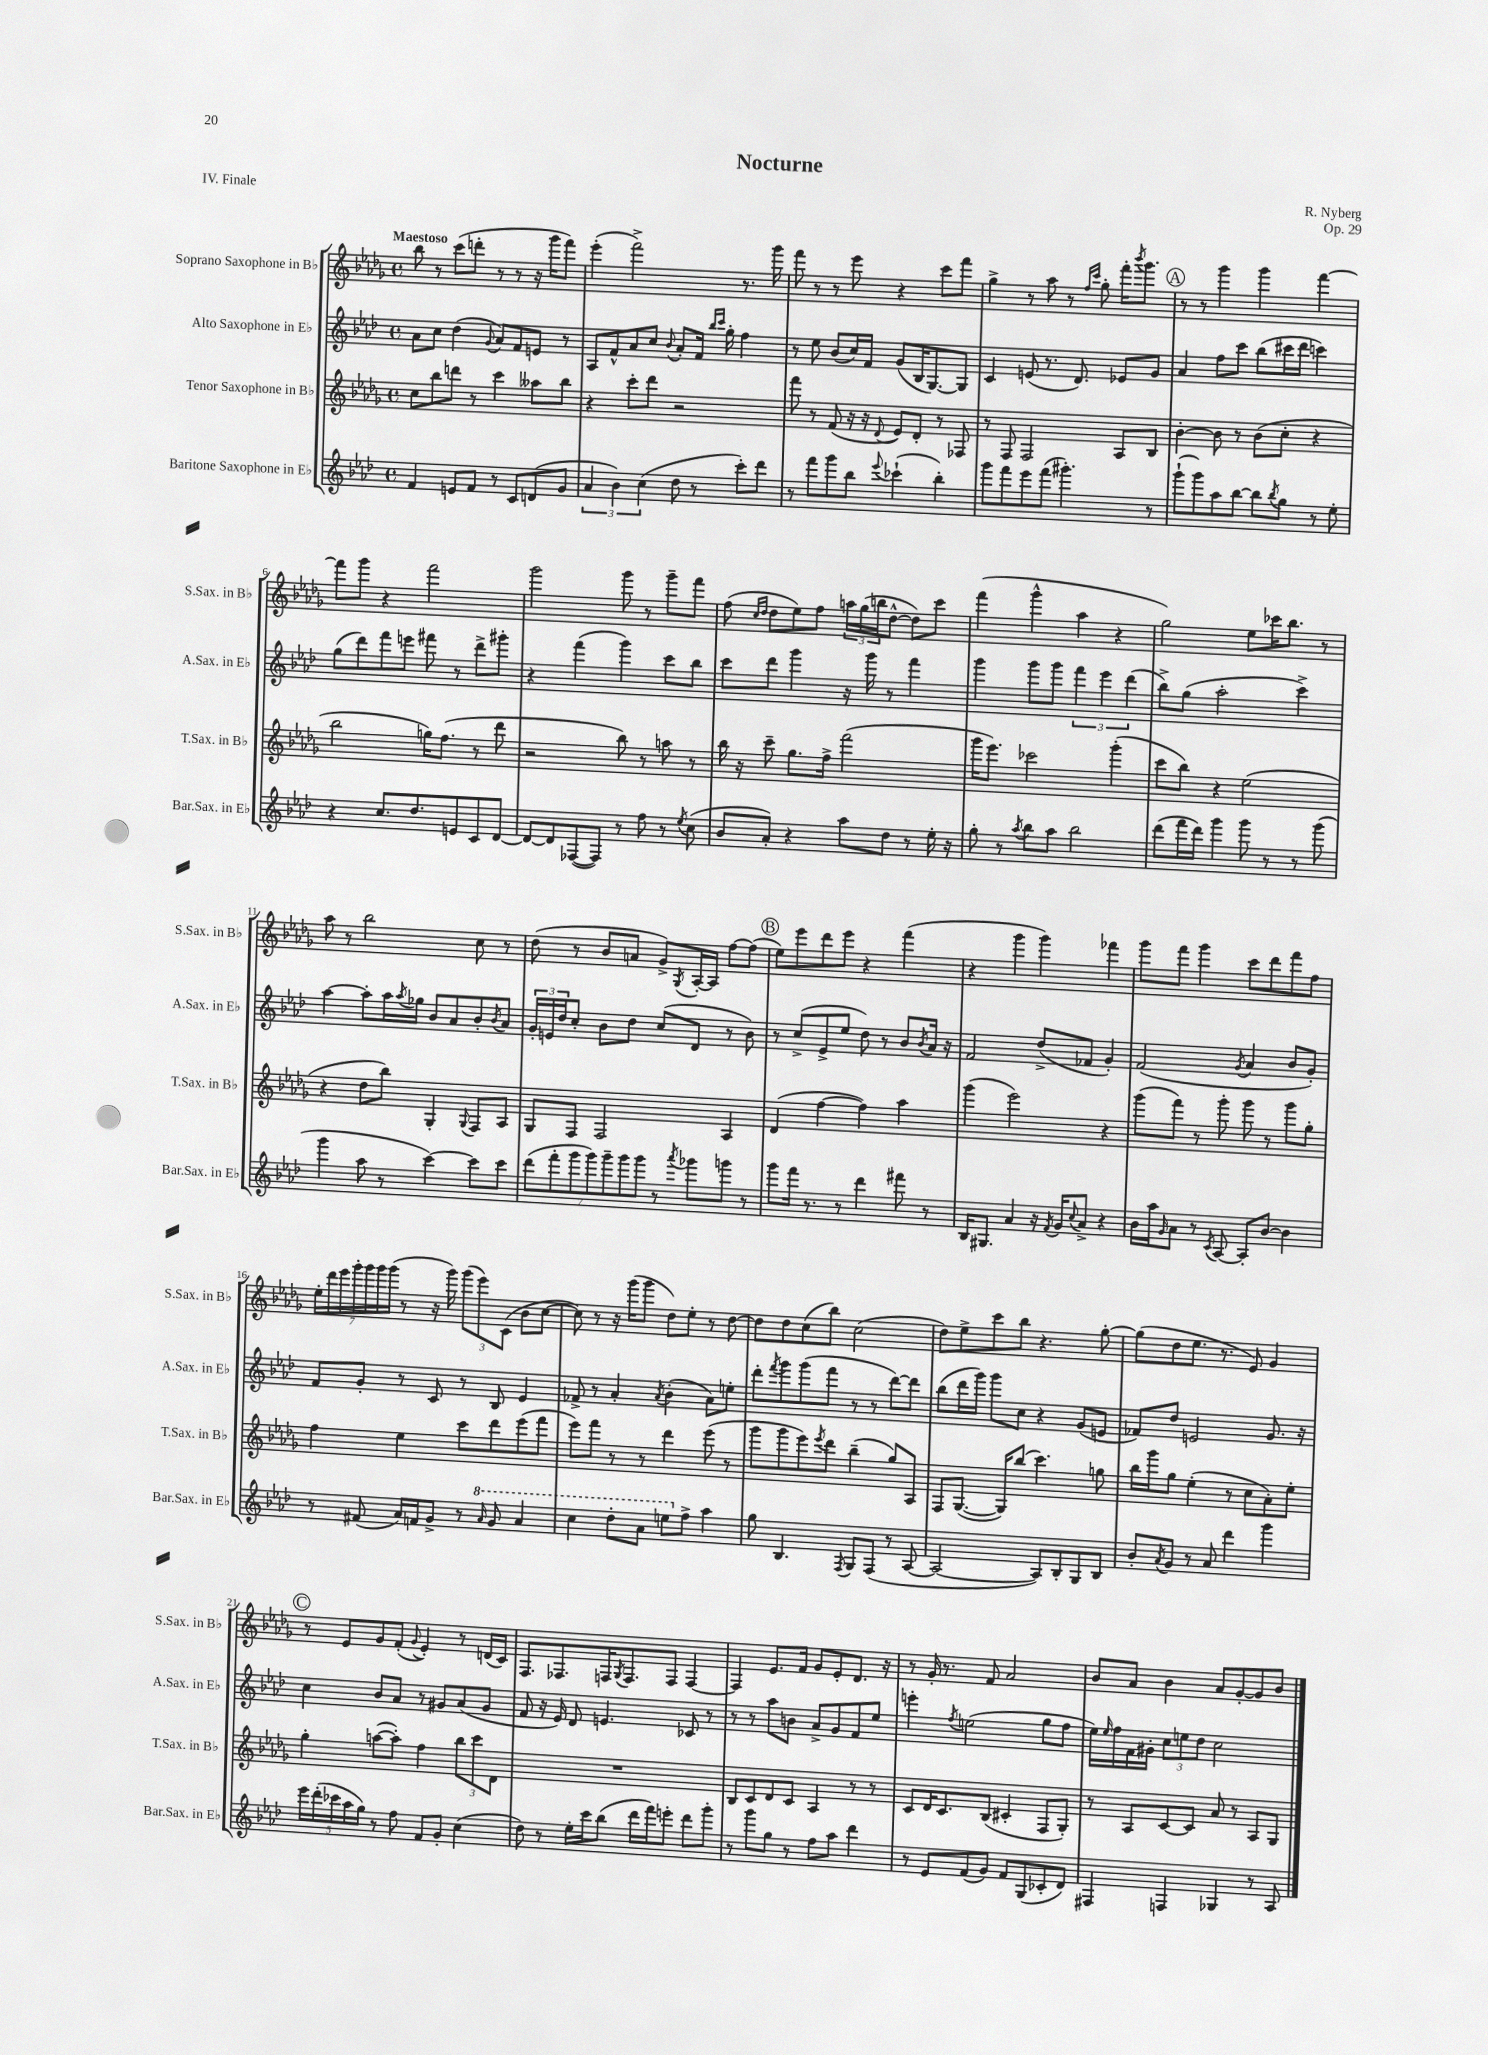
\header { title = "Nocturne" composer = "R. Nyberg" opus = "Op. 29" piece = "IV. Finale" }
<<
\new StaffGroup <<
\new Staff = "s0" \with { instrumentName = "Soprano Saxophone in Bb" shortInstrumentName = "S.Sax. in Bb" } {
    \clef treble \key des \major \defaultTimeSignature \time 4/4 \tempo "Maestoso"
    bes''8 r8 c'''8( d'''8-. r8 r8 r16 ges'''16 f'''8) |
    ees'''4-.( f'''2->) r8. ges'''16 |
    f'''8 r8 r8 ees'''8 r4 c'''8 f'''8 |
    ges''4-> r8 aes''8 r8 \grace { f''16 c'''16 } ges''8-. f'''16-. \acciaccatura { bes'''8 } ges'''8. |
    \mark \markup { \circle "A" } r8 r8 ges'''4 ges'''4 f'''4~ |
    f'''8 ges'''8 r4 f'''2 |
    ges'''2 ges'''8 r8 ges'''8-- f'''8 |
    f''8( \grace { c''16 des''16 } des''8 ees''8) f''8 \tuplet 3/2 { a''16 ges''16( b''16 } des''8~-^ des''8) c'''8 |
    f'''4( ges'''4-^ aes''4 r4 |
    ges''2) ees''8 ces'''16 bes''8. r8 |
    aes''8 r8 bes''2 c''8 r8 |
    des''8( r8 bes'8 a'8 ges'8->) \acciaccatura { ges8 } aes16~-. aes16 f''8~ f''8( |
    \mark \markup { \circle "B" } ees''8) ees'''8 des'''8 ees'''8 r4 f'''4( |
    r4 ges'''4 ges'''4) fes'''4 |
    ges'''8 f'''8 ges'''4 c'''8 des'''8 f'''8 f''8 |
    \tuplet 7/4 { ees''16-. des'''16 ees'''16 ges'''16-. ges'''16 ges'''16 ges'''16( } r8 r16 ges'''16) \tuplet 3/2 { ges'''8( ees'''8) c'8( } bes'8 c''8~ |
    c''8) r8 r16 ges'''16( ges'''8 des''8) ees''8-. r8 des''8~ |
    des''8 des''8 c''8( bes''8) c''2( |
    des''8) ees''8-> c'''8 bes''8 r4. ges''8~-. |
    ges''8( des''8 ees''8. r8. ees'8) ges'4 |
    \mark \markup { \circle "C" } r8 ees'8 ges'8 f'8-.( \appoggiatura { ges'8 } ees'4-.) r8 d'16( c'16) |
    f8. fes8. f16 \acciaccatura { ges8 } f8. f8 f4~ |
    f4 ees'8. f'16 ges'8 ees'8-. des'8. r16 |
    r8 ges'16-. r8. f'8 aes'2 |
    bes'8 aes'8 bes'4 aes'8 ges'8~-. ges'8 bes'8 \bar "|." |
}
\new Staff = "s1" \with { instrumentName = "Alto Saxophone in Eb" shortInstrumentName = "A.Sax. in Eb" } {
    \clef treble \key aes \major \defaultTimeSignature \time 4/4
    aes'8 c''8 des''4( \appoggiatura { g'8 } aes'8) f'8 e'8 r8 |
    aes8 f'8-^ aes'8 c''8 \appoggiatura { bes'8 } aes'8-. f'16 \grace { bes''16 c'''16 } g''16-. f''4 |
    r8 ees''8 bes'8( c''16) f'16 g'8( bes16 g8.~) g8 |
    c'4 e'8( r8. des'8.) ees'8 g'8 |
    \mark \markup { \circle "A" } aes'4 f''8 c'''8 bes''8( cis'''16 des'''16 c'''4) |
    g''8( des'''8) f'''8 e'''8 fis'''8 r8 des'''8-> gis'''8-. |
    r4 f'''4( g'''4) c'''8 bes''8 |
    c'''8 des'''8 g'''4 r16 g'''16 r8 f'''4 |
    g'''4 g'''8 g'''8 \tuplet 3/2 { f'''4 ees'''4 des'''4( } |
    bes''8->) g''8( aes''2-. c'''4->) |
    aes''4~ aes''8-. aes''16 \acciaccatura { aes''8 } ges''16 bes'8 aes'8 bes'8-. \acciaccatura { bes'8 } aes'8 |
    \tuplet 3/2 { g'16-. e'16 des''16 } c''8-. bes'8 des''8 c''8( des'8 r8 bes'8) |
    \mark \markup { \circle "B" } r8 c''8->( ees'8-> ees''8 des''8) r8 bes'8 \acciaccatura { bes'8 } aes'16 r16 |
    f'2 des''8->( fes'8 g'4-.) |
    f'2( \acciaccatura { g'8 } aes'4 bes'8 g'8-.) |
    f'8 g'8-. r8 c'8 r8 bes8 ees'4 |
    fes'8-> r8 aes'4-. \acciaccatura { aes'8 } bes'4-.( aes'8) e''8-. |
    des'''8-. \acciaccatura { f'''8 } g'''8 g'''8( f'''8 r8 r8 des'''8~) des'''8 |
    bes''8( des'''16 g'''16) g'''8 c''8 r4 g'8( e'8 |
    fes'8) des''8 e'2 g'8. r16 |
    \mark \markup { \circle "C" } c''4 bes'8 aes'8 r8 gis'8 aes'8( gis'8 |
    f'8 r16 ees'16) des'8 e'4. ces'8 r8 |
    r8 r8 aes''8 b'8 aes'8-> g'8 f'8 ees''8 |
    e'''4-. \acciaccatura { f''8 } e''2( g''8 f''8 |
    ees''16) \grace { ees''16 } f''16 f'16 gis'16-. \tuplet 3/2 { c''8 e''8 des''8 } c''2 \bar "|." |
}
\new Staff = "s2" \with { instrumentName = "Tenor Saxophone in Bb" shortInstrumentName = "T.Sax. in Bb" } {
    \clef treble \key des \major \defaultTimeSignature \time 4/4
    c''8 bes''8 d'''8 r8 c'''4 aeses''8 bes''8 |
    r4 c'''8-. des'''8 r2 |
    f'''8 r8 f'8( r16 r16 \appoggiatura { des'8 } ees'8) des'8-. r8 fes8 |
    r8 f8 f2 aes8 bes8 |
    \mark \markup { \circle "A" } bes'4~-. bes'8 r8 bes'8( c''8-. r4 |
    bes''2 g''16) f''8.( r8 des'''8 |
    r2 bes''8) r8 a''8 r8 |
    bes''16 r16 c'''8-- ges''8. f''16-> f'''2( |
    ges'''16 ees'''8.) ces'''2 ges'''4-.( |
    c'''8 bes''8) r4 ees''2( |
    r4 des''8 bes''8) ges4-. \appoggiatura { ges8 } f8 aes8 |
    ges8 f8 f2 aes4 |
    \mark \markup { \circle "B" } des'4( f''4~ f''4) aes''4 |
    ges'''4( ees'''2) r4 |
    ges'''8( f'''8) r8 ges'''8-. ges'''8 r8 ges'''8 ges''8-. |
    f''4 ees''4 c'''8 des'''8 ees'''8( f'''8 |
    ees'''8) f'''8 r8 r8 des'''4 ees'''8( r8 |
    ges'''8 ges'''8 ees'''8) \acciaccatura { ees'''8 } des'''8 bes''4--( ges''8) aes8 |
    f8 ges8.~( ges16) bes''8( c'''4.) g''8 |
    bes''16 ges'''16 ges''8 ees''4-.( r8 c''8 aes'8-.) ees''8-. |
    \mark \markup { \circle "C" } ges''4-. a''8~( a''8-.) f''4 \tuplet 3/2 { bes''8 c'''8 des'8 } |
    R1 |
    bes8 c'8 des'8 c'8 aes4 r8 r8 |
    c'8 des'16 c'8. bes8( cis'4-. f8 ges8-.) |
    r8 aes8 c'8~ c'8 aes'8 r8 aes8 ges8 \bar "|." |
}
\new Staff = "s3" \with { instrumentName = "Baritone Saxophone in Eb" shortInstrumentName = "Bar.Sax. in Eb" } {
    \clef treble \key aes \major \defaultTimeSignature \time 4/4
    f'4 e'8 f'8 r8 c'8 d'8( g'8 |
    \tuplet 3/2 { aes'4 bes'4) c''4( } des''8 r8 c'''8-.) des'''8 |
    r8 f'''8 g'''8 bes''8 \appoggiatura { ees'''8 } ces'''4-!( bes''4-.) |
    g'''8 f'''8 ees'''8 f'''8( gis'''4.-.) r8 |
    \mark \markup { \circle "A" } g'''8-!( g'''8) aes''8 bes''8~ bes''8 \acciaccatura { bes''8 } g''8 r8 ees''8-. |
    r4 c''8. des''8. e'8 c'8 des'8~ |
    des'8~ des'8 fes8~( fes8) r8 f''8 r8 \acciaccatura { ees''8 } c''8( |
    bes'8 aes'8-.) r4 aes''8 des''8 r8 ees''16-. r16 |
    g''8-. r8 \acciaccatura { aes''8 } bes''8 aes''8 bes''2 |
    des'''8( f'''16 des'''16) g'''4 g'''8 r8 r8 g'''8( |
    g'''4 aes''8 r8 c'''4~) c'''8 c'''8 |
    \tuplet 7/4 { des'''8( f'''8-. g'''8 g'''8) g'''8-- g'''8 g'''8 } r8 \acciaccatura { aes'''8 } ges'''8 g'''8 r8 |
    \mark \markup { \circle "B" } g'''8 f'''16 r8. r8 des'''4 fis'''8 r8 |
    bes16 gis8. aes'4 r16 \acciaccatura { f'8 } g'16 \appoggiatura { c''8 } aes'8-> r4 |
    bes'16 aes''16 \grace { g'16 } aes'8 r8 \acciaccatura { c'8 } aes8~ aes8-. bes'8~ bes'4 |
    r8 fis'8( aes'16) f'16 g'8-> r8 \ottava #1 \grace { aes''16 } g''8 aes''4 |
    c'''4 des'''8-. aes''8 e'''8 \ottava #0 f''8-> aes''4 |
    g''8 bes4. \acciaccatura { f8 } g8 f8( r8 aes8~ |
    aes2~ aes8) bes8-. g8 bes8 |
    bes'8-. \acciaccatura { aes'8 } g'8 r8 aes'8 des'''4 g'''4 |
    \mark \markup { \circle "C" } \tuplet 5/4 { ees'''16 des'''16-.( ces'''16 aes''16 g''16) } r8 f''8 f'8 g'8-. c''4( |
    des''8) r8 ees''16-. c'''16 bes''8( des'''16 f'''16) e'''8-. des'''8 g'''8-. |
    r8 g'''8 g''8 r8 f''8 aes''8 des'''4 |
    r8 ees'8 f'8( g'8) f'8 g8( ces'8-. des'8) |
    fis4 f4 ges4 r8 aes8 \bar "|." |
}
>>
>>
